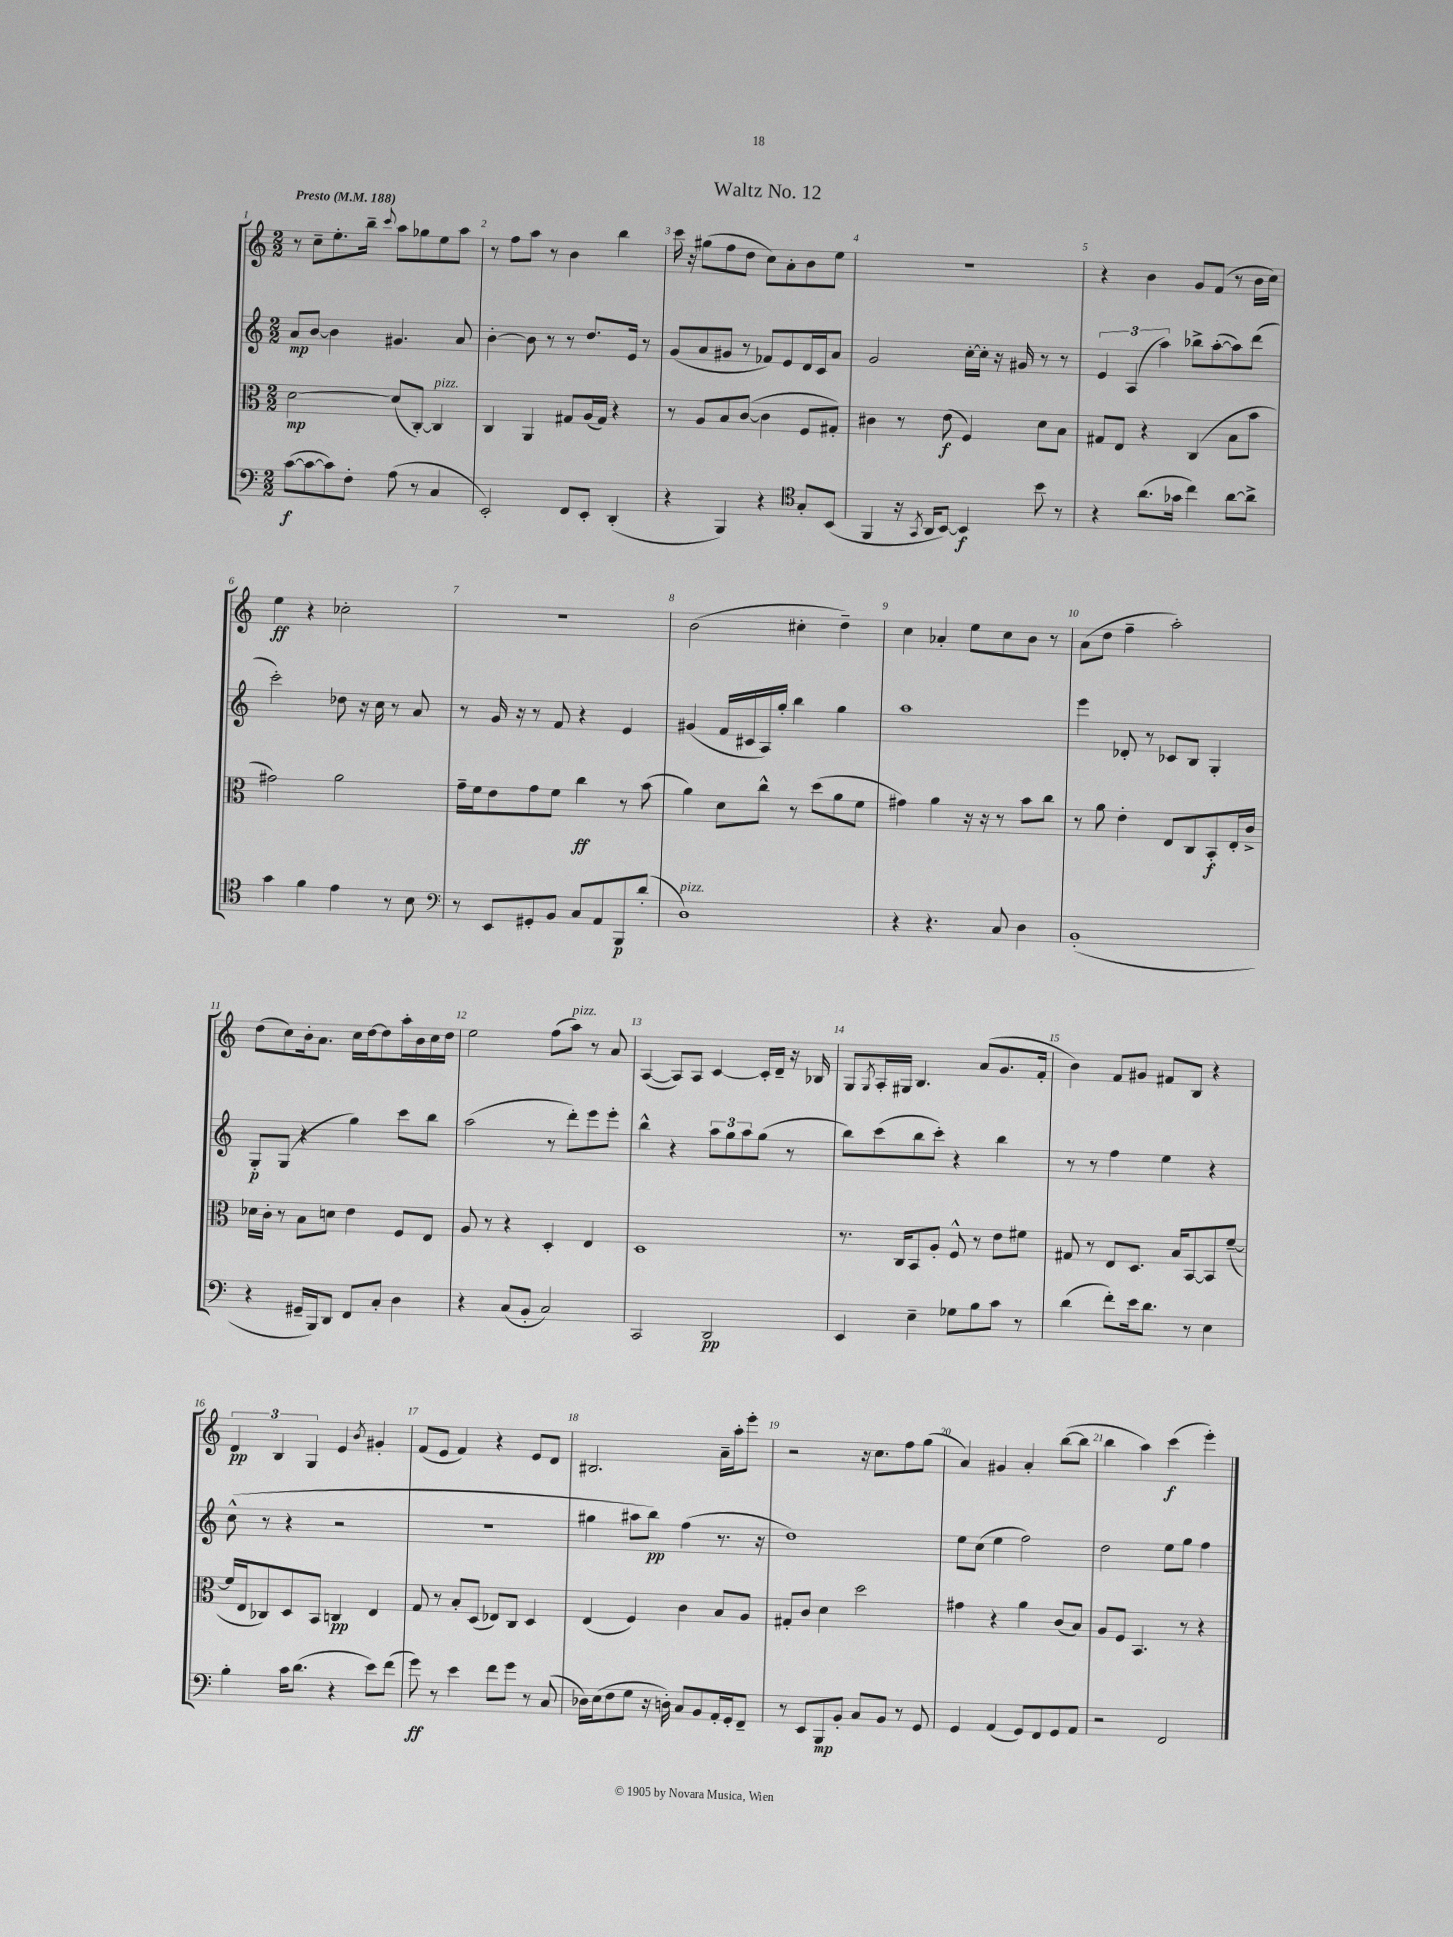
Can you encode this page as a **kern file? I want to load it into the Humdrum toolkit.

**kern	**dynam	**kern	**dynam	**kern	**dynam	**kern	**dynam
*part4	*part4	*part3	*part3	*part2	*part2	*part1	*part1
*staff4	*staff4	*staff3	*staff3	*staff2	*staff2	*staff1	*staff1
*clefF4	*	*clefC3	*	*clefG2	*	*clefG2	*
*k[]	*	*k[]	*	*k[]	*	*k[]	*
*M2/2	*	*M2/2	*	*M2/2	*	*M2/2	*
*MM188	*	*MM188	*	*MM188	*	*MM188	*
=1	=1	=1	=1	=1	=1	=1	=1
!	!	!	!	!	!	!LO:TX:a:B:t=Presto	!
([8c\L	f	[2d\	mp	8a/L	mp	8r	.
8c\_	.	.	.	[8b/J	.	8cc~\L	.
8c\])	.	.	.	4b\]	.	8.ee'\	.
8F'\J	.	.	.	.	.	.	.
.	.	.	.	.	.	16bb~\Jk	.
.	.	.	.	.	.	8qqccc/	.
(8A\	.	(8d/L]	.	4.g#X/	.	8aa\L	.
8r	.	[8C'/J)	.	.	.	8gg-X\	.
!	!	!LO:TX:a:i:t=pizz.	!	!	!	!	!
4C/	.	4C/]	.	.	.	8ee\	.
.	.	.	.	8a/	.	8aa\J	.
=2	=2	=2	=2	=2	=2	=2	=2
2EE'/)	.	4C/	.	[4b'\	.	8r	.
.	.	.	.	.	.	8ff\L	.
.	.	4AA/	.	8b\]	.	8aa\J	.
.	.	.	.	8r	.	8r	.
8FF/L	.	8G#X/L	.	8r	.	4b\	.
8EE'/J	.	(16A/L	.	8.dd/L	.	.	.
.	.	16G#/JJ)	.	.	.	.	.
(4DD'/	.	4r	.	.	.	4bb\	.
.	.	.	.	16e/Jk	.	.	.
.	.	.	.	8r	.	.	.
=3	=3	=3	=3	=3	=3	=3	=3
4r	.	8r	.	(8g/L	.	16ccc\	.
.	.	.	.	.	.	16r	.
.	.	8A/L	.	8a/	.	(8gg#X\L	.
4BBB/)	.	8B/	.	8g#X/J	.	8ff\	.
.	.	([8c/J	.	8r	.	8dd\J	.
4r	.	4c\]	.	8f-X/L)	.	8cc\L)	.
.	.	.	.	8e/	.	8a'\	.
*clefC4	*	*	*	*	*	*	*
8G'/L	.	8F/L	.	16d/L	.	8b\	.
.	.	.	.	16c/J	.	.	.
(8BB/J	.	8G#X'/J)	.	8a/J	.	8ee\J	.
=4	=4	=4	=4	=4	=4	=4	=4
4FF/	.	4c#X\	.	2g/	.	1r	.
16r	.	8r	.	.	.	.	.
8qGG/	.	.	.	.	.	.	.
16AA/KL	.	.	.	.	.	.	.
[8BB/J)	.	(8e\	f	.	.	.	.
4BB/]	f	4F/)	.	[16cc'\LL	.	.	.
.	.	.	.	16cc'\JJ]	.	.	.
.	.	.	.	16r	.	.	.
.	.	.	.	16g#X/	.	.	.
8b\	.	8d\L	.	8r	.	.	.
8r	.	8B\J	.	8r	.	.	.
=5	=5	=5	=5	=5	=5	=5	=5
4r	.	8G#X/L	.	6e/	.	4r	.
.	.	8E/J	.	.	.	.	.
.	.	.	.	(6A/	.	.	.
(8.a\L	.	4r	.	.	.	4b\	.
.	.	.	.	6aa\)	.	.	.
16g-X\Jk	.	.	.	.	.	.	.
4cc\)	.	(4C/	.	8bb-X^\L	.	8g/L	.
.	.	.	.	([8aa'\	.	(8f/J	.
[8a\L	.	8B\L	.	8aa\])	.	8r	.
8a^\J]	.	8b\J	.	(8ddd\J	.	16b\LL	.
.	.	.	.	.	.	16cc\JJ)	.
!!LO:LB:g=z
=6	=6	=6	=6	=6	=6	=6	=6
4g\	.	2g#X\)	.	2ccc'\)	.	4ee\	ff
4f\	.	.	.	.	.	4r	.
4e\	.	2a\	.	8dd-X\	.	2cc-X'\	.
.	.	.	.	16r	.	.	.
.	.	.	.	16cc\	.	.	.
8r	.	.	.	8r	.	.	.
8B\	.	.	.	8a/	.	.	.
=7	=7	=7	=7	=7	=7	=7	=7
*clefF4	*	*	*	*	*	*	*
8r	.	16g~\LL	.	8r	.	1r	.
.	.	16f\J	.	.	.	.	.
8EE/L	.	8e\	.	16g/	.	.	.
.	.	.	.	16r	.	.	.
8GG#X'/	.	8g\	.	8r	.	.	.
8BB/J	.	8f\J	.	8f/	.	.	.
8C/L	.	4cc\	ff	4r	.	.	.
8AA/	.	.	.	.	.	.	.
8BBB/	p	8r	.	4e/	.	.	.
(8d'/J	.	(8b\	.	.	.	.	.
=8	=8	=8	=8	=8	=8	=8	=8
!LO:TX:a:i:t=pizz.	!	!	!	!	!	!	!
1D)	.	4a\)	.	(4g#X/	.	(2b\	.
.	.	8d\L	.	16f/LL	.	.	.
.	.	.	.	16c#X/	.	.	.
.	.	8cc^^\J	.	16A/)	.	.	.
.	.	.	.	16gg'/JJ	.	.	.
.	.	8r	.	4bb\	.	4cc#X'\	.
.	.	(8dd\L	.	.	.	.	.
.	.	8a\	.	4gg\	.	4dd~\)	.
.	.	8f\J	.	.	.	.	.
=9	=9	=9	=9	=9	=9	=9	=9
4r	.	4g#X\)	.	1aa	.	4cc\	.
4.r	.	4a\	.	.	.	4a-X'/	.
.	.	16r	.	.	.	8ee\L	.
.	.	16r	.	.	.	.	.
8C/	.	8r	.	.	.	8cc\	.
4D\	.	8b\L	.	.	.	8b\J	.
.	.	8cc\J	.	.	.	8r	.
=10	=10	=10	=10	=10	=10	=10	=10
(1BB'	.	8r	.	4eee\	.	(8a\L	.
.	.	8a\	.	.	.	8dd\J	.
.	.	4e'\	.	8d-X'/	.	4ff~\	.
.	.	.	.	8r	.	.	.
.	.	8E/L	.	8c-X/L	.	2aa'\)	.
.	.	8C/	.	8B/J	.	.	.
.	.	8BB'/	f	4G'/	.	.	.
.	.	16E'/L	.	.	.	.	.
.	.	16c^/JJ	.	.	.	.	.
!!LO:LB:g=z
=11	=11	=11	=11	=11	=11	=11	=11
4r	.	16d-X\LL	.	8G'/L	p	(8dd\L	.
.	.	16c'\JJ	.	.	.	.	.
.	.	8r	.	(8G/J	.	8cc\)	.
16GG#X~/LL	.	8B\L	.	4r	.	16b'\k	.
16BBB/J)	.	.	.	.	.	8.a\J	.
8DD/J	.	8dn\J	.	.	.	.	.
8FF/L	.	4e\	.	4gg\)	.	16cc\LL	.
.	.	.	.	.	.	[16dd\J	.
8C'/J	.	.	.	.	.	8dd\]	.
4D\	.	8F/L	.	8ccc\L	.	16aa'\L	.
.	.	.	.	.	.	16b\	.
.	.	8E/J	.	8bb\J	.	16cc\	.
.	.	.	.	.	.	16dd\JJ	.
=12	=12	=12	=12	=12	=12	=12	=12
4r	.	8A/	.	(2aa\	.	2ee\	.
.	.	8r	.	.	.	.	.
(8C/L	.	4r	.	.	.	.	.
8BB'/J	.	.	.	.	.	.	.
2C/)	.	4D'/	.	8r	.	(8ff\L	.
!	!	!	!	!	!	!LO:TX:a:i:t=pizz.	!
.	.	.	.	8ddd'\L)	.	8aa\J)	.
.	.	4E/	.	8eee\	.	8r	.
.	.	.	.	8eee'\J	.	8a/	.
=13	=13	=13	=13	=13	=13	=13	=13
2CC/	.	1D	.	4bb^^\	.	([4A/	.
.	.	.	.	4r	.	8A/L])	.
.	.	.	.	.	.	8A/J	.
2DD/	pp	.	.	12aa\L	.	[4c/	.
.	.	.	.	12gg\	.	.	.
.	.	.	.	12aa\	.	.	.
.	.	.	.	(8gg\J	.	16c'/LL]	.
.	.	.	.	.	.	16d~/JJ	.
.	.	.	.	8r	.	16r	.
.	.	.	.	.	.	16B-X/	.
=14	=14	=14	=14	=14	=14	=14	=14
4EE/	.	8.r	.	8bb\L)	.	8G/L	.
.	.	.	.	.	.	8qG/	.
.	.	.	.	(8ccc\	.	16A'/L	.
.	.	16C/KL	.	.	.	16G#X/JJ	.
4E~\	.	8BB/	.	8bb\	.	4.B/	.
.	.	8A'/J	.	8ccc'\J)	.	.	.
8G-X\L	.	8F^^/	.	4r	.	.	.
8B\	.	8r	.	.	.	(8a/L	.
8c\J	.	8e\L	.	4bb\	.	8.g/	.
8r	.	8f#X\J	.	.	.	.	.
.	.	.	.	.	.	16f'/Jk	.
=15	=15	=15	=15	=15	=15	=15	=15
(4d\	.	8G#X/	.	8r	.	4b\)	.
.	.	8r	.	8r	.	.	.
8f'\L)	.	8E/L	.	4ff\	.	8f/L	.
16e\k	.	8.D/J	.	.	.	8g#X/J	.
8.d\J	.	.	.	.	.	.	.
.	.	.	.	4ee\	.	8f#X/L	.
.	.	16B/KL	.	.	.	.	.
8r	.	[8BB/	.	.	.	8B/J	.
4E\	.	8BB/]	.	4r	.	4r	.
.	.	([8f~/J	.	.	.	.	.
!!LO:LB:g=z
=16	=16	=16	=16	=16	=16	=16	=16
4B'\	.	16f/LL]	.	(8cc^^\	.	6d/	pp
.	.	16E/J	.	.	.	.	.
.	.	8C-X/)	.	8r	.	.	.
.	.	.	.	.	.	6B/	.
16c\KL	.	8D/	.	4r	.	.	.
(8.d\J	.	.	.	.	.	.	.
.	.	.	.	.	.	6G/	.
.	.	8BB/J	.	.	.	.	.
4r	.	4Cn/	pp	2r	.	4e/	.
.	.	.	.	.	.	8qb/	.
8e\L)	.	4E/	.	.	.	4g#X'/	.
(8f\J	.	.	.	.	.	.	.
=17	=17	=17	=17	=17	=17	=17	=17
8g\)	ff	8G/	.	1r	.	(8f/L	.
8r	.	8r	.	.	.	8e/J	.
4e\	.	8B'/L	.	.	.	4f/)	.
.	.	(8D/J	.	.	.	.	.
8f\L	.	8E-X/L)	.	.	.	4r	.
8g\J	.	8C/J	.	.	.	.	.
8r	.	4D/	.	.	.	8e/L	.
(8C/	.	.	.	.	.	8d/J	.
=18	=18	=18	=18	=18	=18	=18	=18
16D-X\LL)	.	(4E/	.	4gg#X\	.	2.B#X/	.
(16E\J	.	.	.	.	.	.	.
8F\	.	.	.	.	.	.	.
8G\J	.	4F/)	.	8aa#X\L	.	.	.
16r	.	.	.	8bb\J)	pp	.	.
16Dn'\)	.	.	.	.	.	.	.
8C/L	.	4c\	.	(4ff\	.	.	.
8BB/	.	.	.	.	.	.	.
16AA'/L	.	8B/L	.	8.r	.	16a~\LL	.
16GG'/J	.	.	.	.	.	16aa'\J	.
8FF~/J	.	8A/J	.	.	.	8eee'\J	.
.	.	.	.	16r	.	.	.
=19	=19	=19	=19	=19	=19	=19	=19
8r	.	8G#X'/L	.	1dd)	.	2r	.
8EE/L	.	8c/J	.	.	.	.	.
8BBB/	mp	4d\	.	.	.	.	.
8BB'/J	.	.	.	.	.	.	.
8C/L	.	2dd\	.	.	.	16r	.
.	.	.	.	.	.	8.cc\L	.
8BB/J	.	.	.	.	.	.	.
8r	.	.	.	.	.	8ff\	.
8GG/	.	.	.	.	.	(8gg\J	.
=20	=20	=20	=20	=20	=20	=20	=20
4GG/	.	4g#X\	.	8ee\L	.	4a/)	.
.	.	.	.	(8cc\J	.	.	.
(4AA/	.	4r	.	4ee\	.	4g#X/	.
8GG/L)	.	4a\	.	2ff\)	.	4a'/	.
8FF/	.	.	.	.	.	.	.
8GG/	.	(8c/L	.	.	.	([8bb\L	.
8AA/J	.	8B/J)	.	.	.	8bb\J]	.
=21	=21	=21	=21	=21	=21	=21	=21
2r	.	8A/L	.	2dd\	.	4bb\	.
.	.	8F/J	.	.	.	.	.
.	.	4.BB/	.	.	.	4aa\)	.
2FF/	.	.	.	8ee\L	.	(4ccc\	f
.	.	8r	.	8gg\J	.	.	.
.	.	4r	.	4ff\	.	4eee'\)	.
==	==	==	==	==	==	==	==
*-	*-	*-	*-	*-	*-	*-	*-
